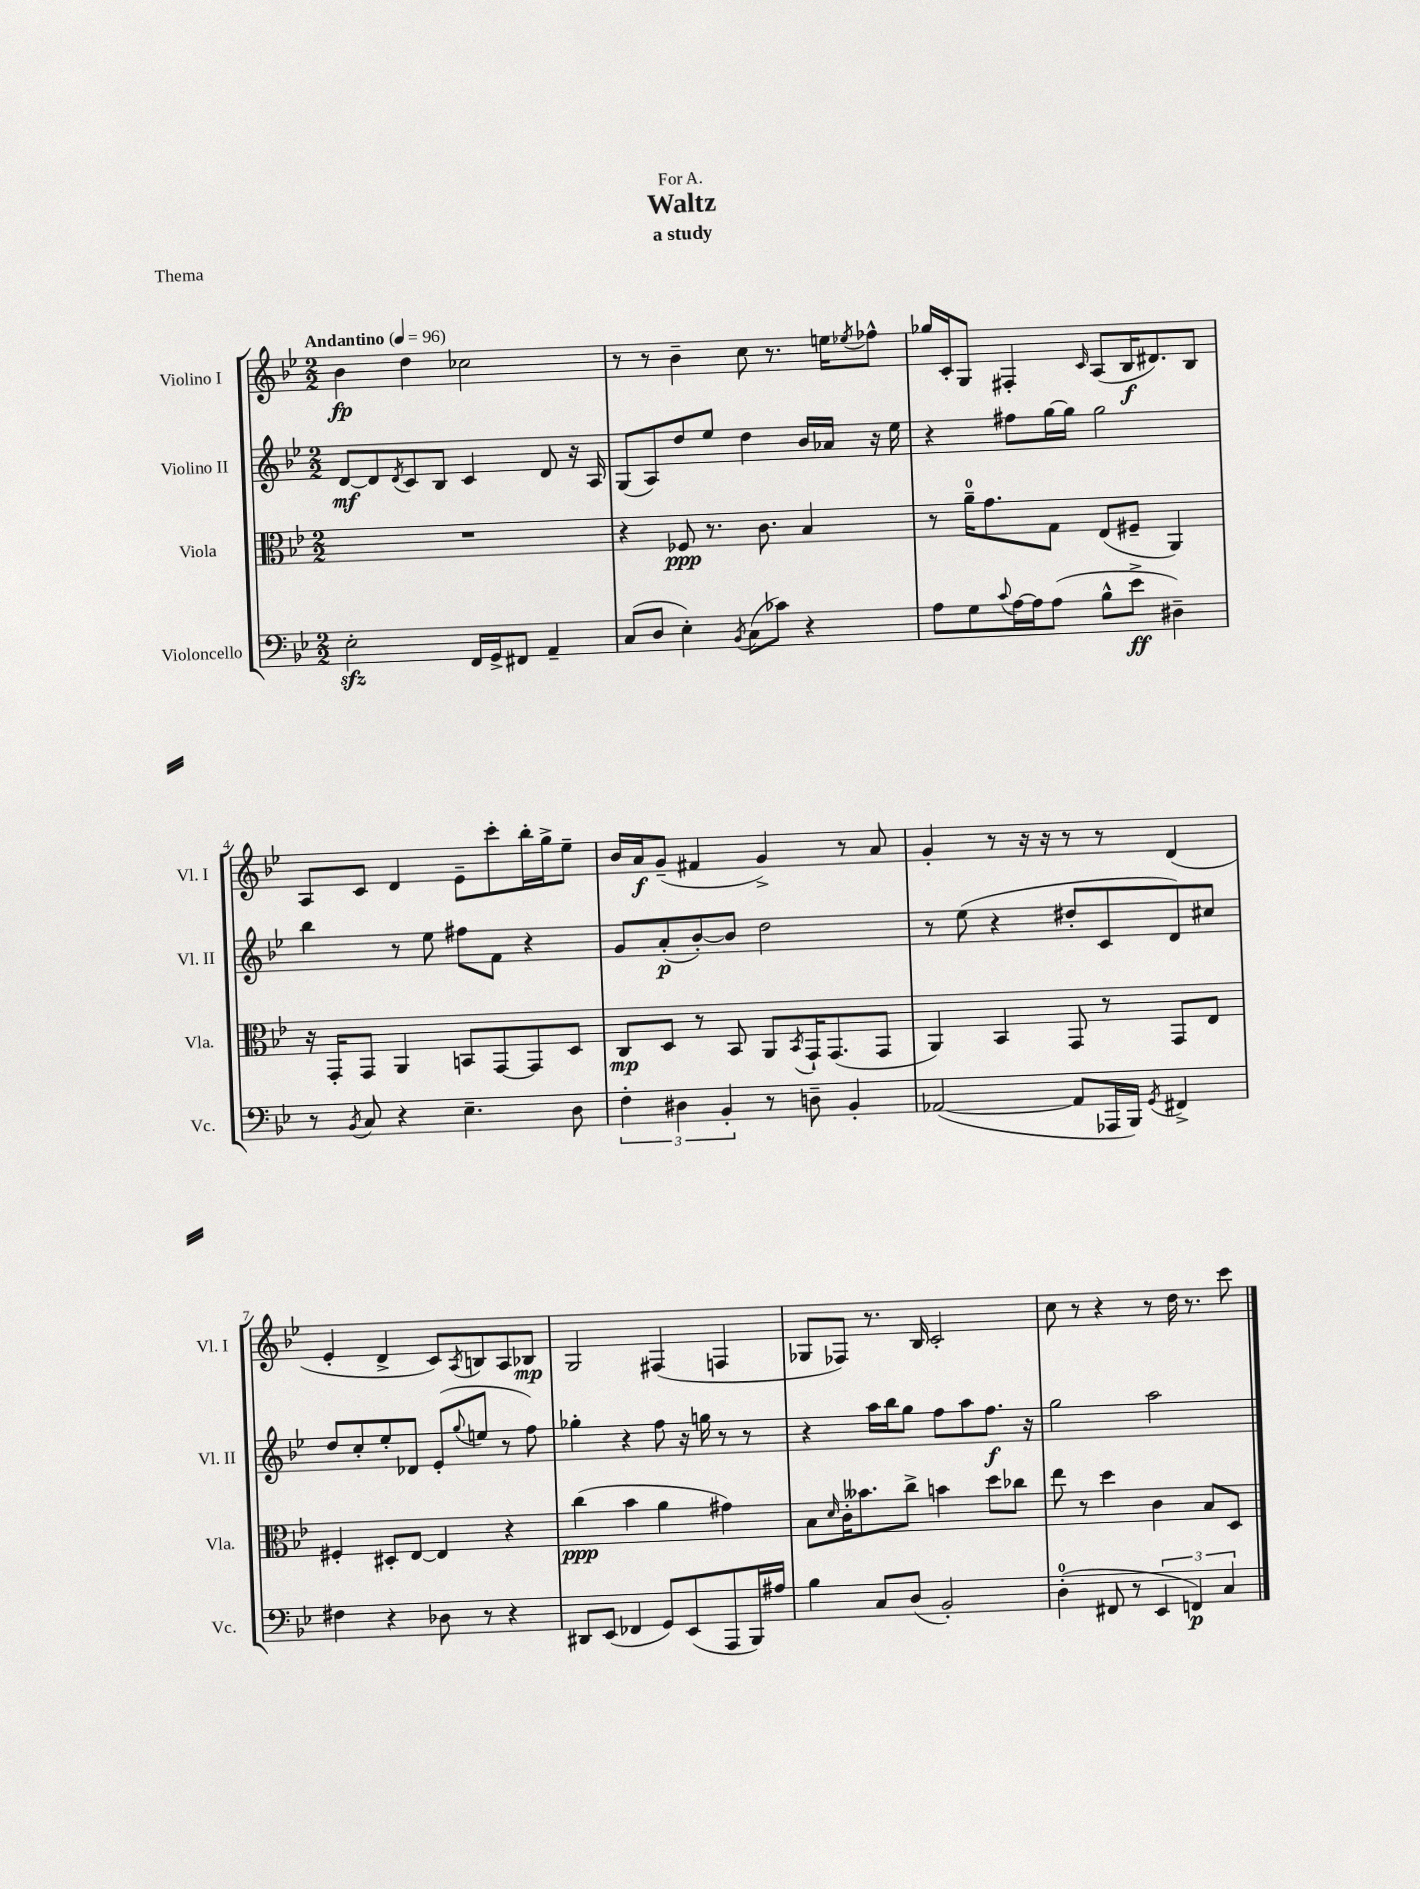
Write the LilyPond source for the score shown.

\header { title = "Waltz" subtitle = "a study" dedication = "For A." piece = "Thema" }
<<
\new StaffGroup <<
\new Staff = "s0" \with { instrumentName = "Violino I" shortInstrumentName = "Vl. I" } {
    \clef treble \key bes \major \numericTimeSignature \time 2/2 \tempo "Andantino" 4 = 96
    bes'4\fp d''4 ces''2 |
    r8 r8 bes'4-- c''8 r8. e''16 \acciaccatura { ees''8 } fes''8-^ |
    ges''16 c'16-. g8 fis4-. \grace { c'16 } a8( bes16\f dis'8.) bes8 |
    a8 c'8 d'4 ees'8-- c'''8-. bes''16-. g''16-> ees''8-- |
    bes'16 a'16\f g'8--( fis'4 g'4->) r8 a'8 |
    g'4-. r8 r16 r16 r8 r8 d'4( |
    ees'4-. d'4-> c'8) \acciaccatura { a8 } b8 a8 bes8\mp |
    g2 fis4( f4 |
    ges8 fes8) r8. bes16 c'2-. |
    c''8 r8 r4 r8 d''16 r8. c'''8 \bar "|." |
}
\new Staff = "s1" \with { instrumentName = "Violino II" shortInstrumentName = "Vl. II" } {
    \clef treble \key bes \major \numericTimeSignature \time 2/2
    d'8~\mf d'8 \acciaccatura { d'8 } c'8 bes8 c'4 d'8 r16 a16 |
    g8( a8) d''8 ees''8 d''4 bes'16 aes'16 r16 ees''16 |
    r4 fis''8 g''16~ g''16 g''2 |
    bes''4 r8 ees''8 fis''8 f'8 r4 |
    g'8 a'8-.\p( bes'8~-.) bes'8 d''2 |
    r8 ees''8( r4 dis''8-. c'8 d'8) cis''8 |
    d''8 c''8-. ees''8-. des'8 ees'8-.( \appoggiatura { g''8 } e''8 r8 f''8) |
    ges''4-. r4 f''8 r16 g''16 r8 r8 |
    r4 a''16 bes''16 g''8 f''8 a''8 f''8.\f r16 |
    g''2 a''2 \bar "|." |
}
\new Staff = "s2" \with { instrumentName = "Viola" shortInstrumentName = "Vla." } {
    \clef alto \key bes \major \numericTimeSignature \time 2/2
    R1 |
    r4 fes8\ppp r8. c'8. bes4 |
    r8 a'16-0-- g'8. g8 ees8( fis8-- a,4) |
    r16 g,16-. g,8 a,4 b,8 g,8~ g,8 d8 |
    c8\mp d8 r8 bes,8 a,8 \acciaccatura { bes,8 } g,16-! g,8.( g,8 |
    a,4) bes,4 g,8 r8 g,8 ees8 |
    fis4-. dis8-. ees8~ ees4 r4 |
    c''4\ppp( bes'4 a'4 gis'4) |
    bes8 \grace { d'16 } c'16-. beses'8. c''8-> b'4 d''8 ces''8 |
    ees''8 r8 d''4 c'4 bes8 d8 \bar "|." |
}
\new Staff = "s3" \with { instrumentName = "Violoncello" shortInstrumentName = "Vc." } {
    \clef bass \key bes \major \numericTimeSignature \time 2/2
    ees2-.\sfz f,16 g,16-> fis,8 a,4-- |
    c8( d8 ees4-.) \acciaccatura { bes,8 } c8( ces'8) r4 |
    a8 g8 \appoggiatura { c'8 } a16~ a16 a8( bes8-^ ees'8->\ff dis4--) |
    r8 \acciaccatura { bes,8 } c8 r4 ees4.-- d8 |
    \tuplet 3/2 { f4-. dis4 bes,4-. } r8 d8-- bes,4-. |
    aes,2~( aes,8 aes,,16 bes,,16) \acciaccatura { g,8 } fis,4-> |
    fis4 r4 des8 r8 r4 |
    dis,8 ees,8( fes,4 g,8) ees,8( a,,8 bes,,16) ais16 |
    bes4 c8 d8( bes,2-.) |
    d4-0-.( fis,8 r8 \tuplet 3/2 { ees,4 f,4\p) c4 } \bar "|." |
}
>>
>>
